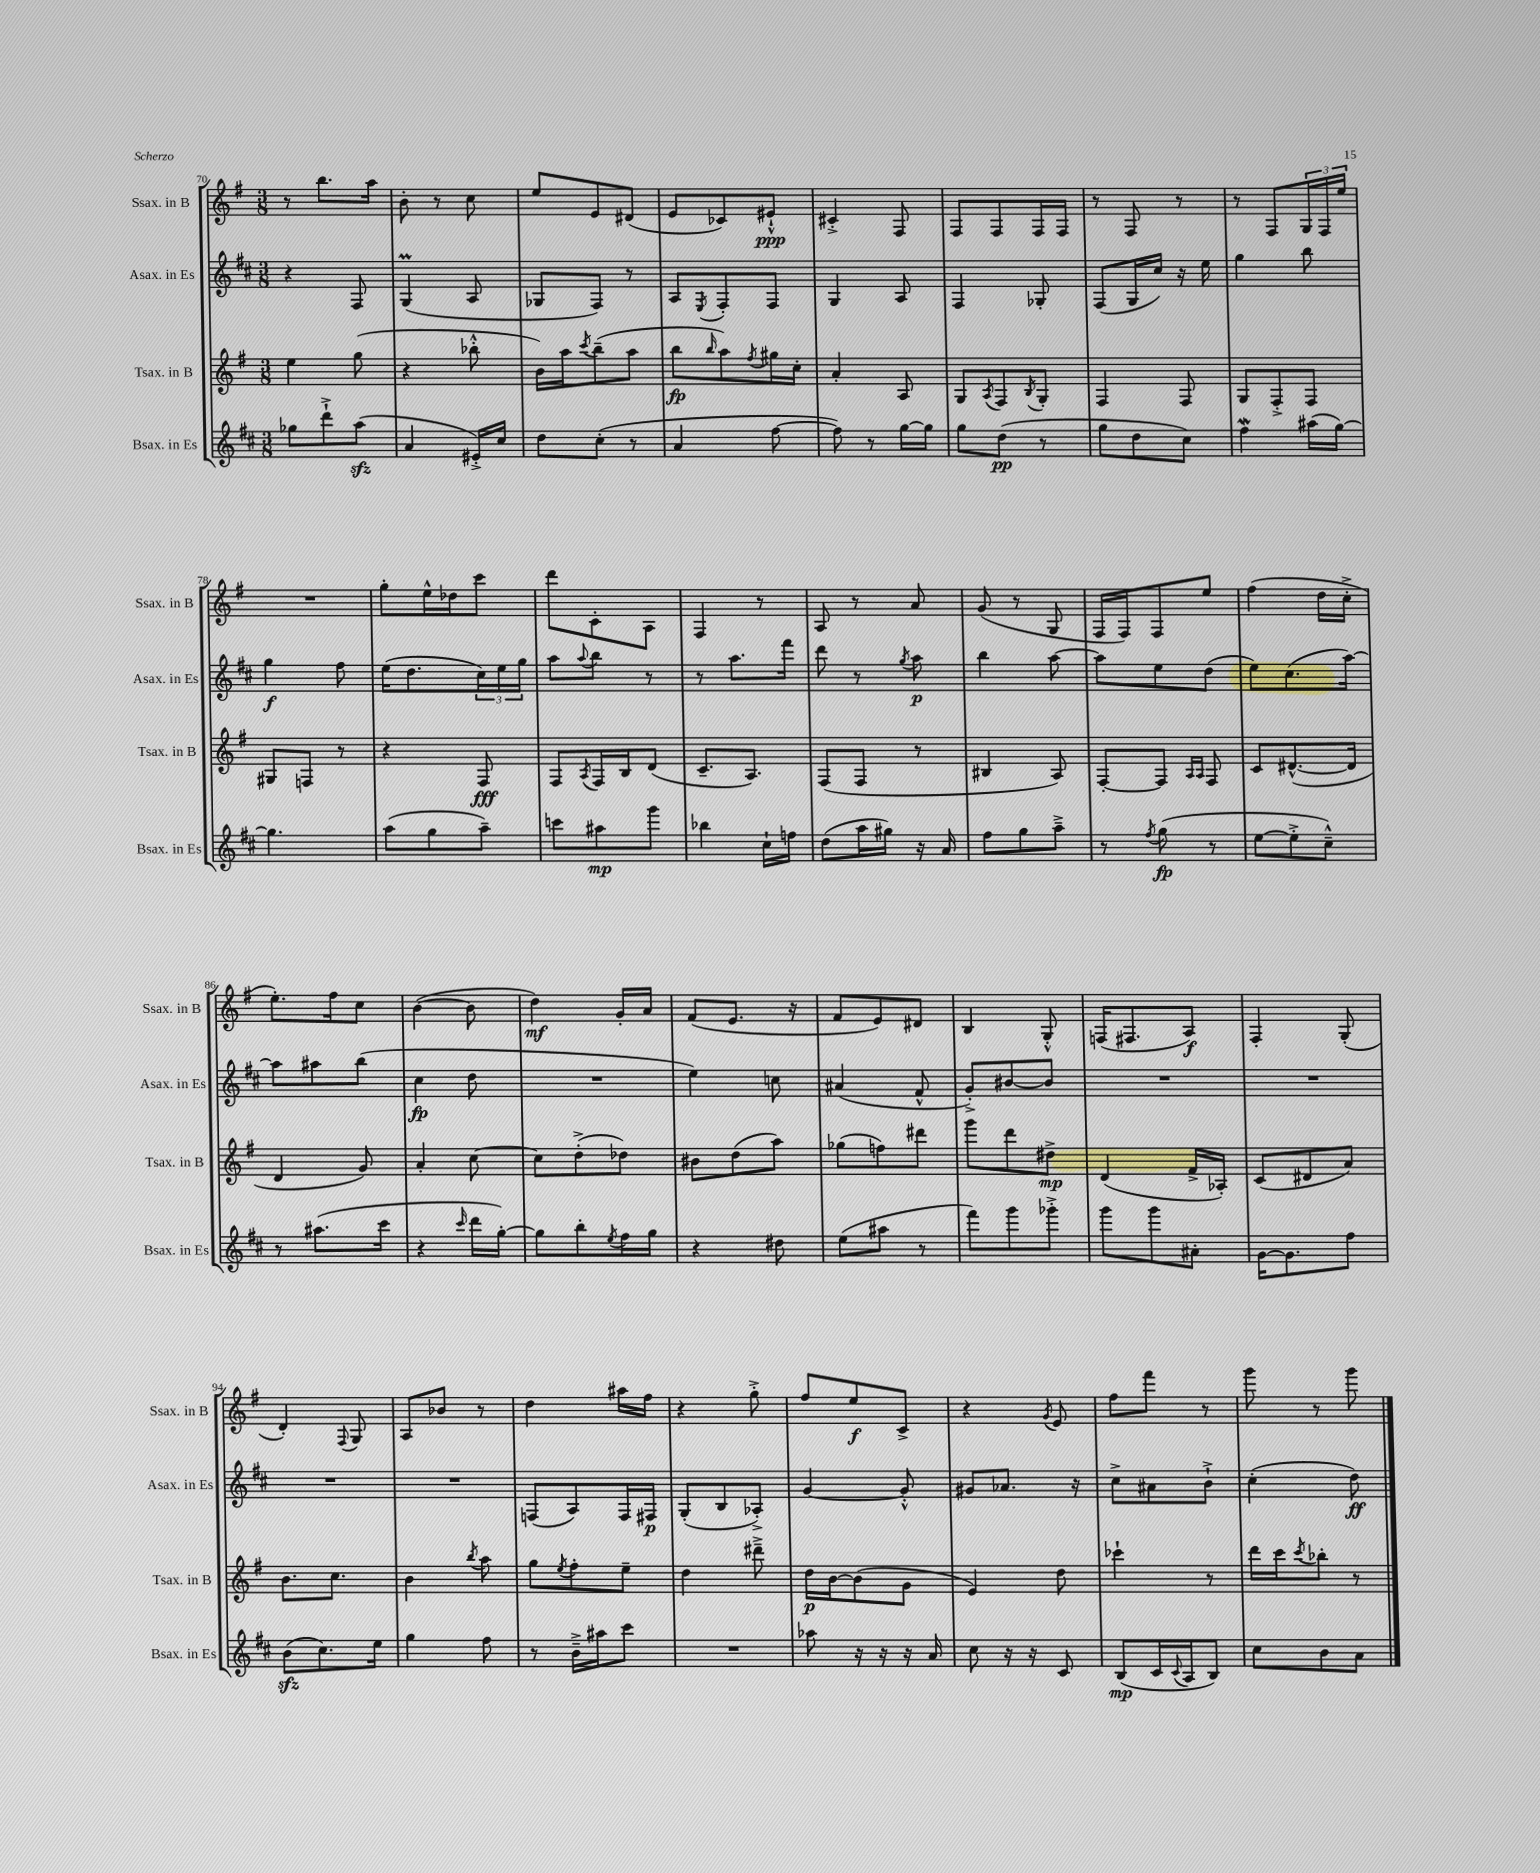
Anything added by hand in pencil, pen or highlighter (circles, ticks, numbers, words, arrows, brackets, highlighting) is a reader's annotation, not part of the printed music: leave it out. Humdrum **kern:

**kern	**dynam	**kern	**dynam	**kern	**dynam	**kern	**dynam
*part4	*part4	*part3	*part3	*part2	*part2	*part1	*part1
*staff4	*staff4	*staff3	*staff3	*staff2	*staff2	*staff1	*staff1
*I"Bsax. in Es	*	*I"Tsax. in B	*	*I"Asax. in Es	*	*I"Ssax. in B	*
*I'Bsax. in Es	*	*I'Tsax. in B	*	*I'Asax. in Es	*	*I'Ssax. in B	*
*clefG2	*	*clefG2	*	*clefG2	*	*clefG2	*
*k[f#c#]	*	*k[f#]	*	*k[f#c#]	*	*k[f#]	*
*M3/8	*	*M3/8	*	*M3/8	*	*M3/8	*
=70	=70	=70	=70	=70	=70	=70	=70
8gg-X\L	.	4ee\	.	4r	.	8r	.
8ddd`^\	.	.	.	.	.	8.bb\L	.
(8aazz\J	.	(8gg\	.	8F#/	.	.	.
.	.	.	.	.	.	16aa\Jk	.
=71	=71	=71	=71	=71	=71	=71	=71
4a/	.	4r	.	(4GM/	.	8b'\	.
.	.	.	.	.	.	8r	.
16e#X'^/LL)	.	8bb-X'^^\	.	8A/	.	8cc\	.
16cc#/JJ	.	.	.	.	.	.	.
=72	=72	=72	=72	=72	=72	=72	=72
8dd\L	.	16b\LL)	.	8G-X/L	.	8ee/L	.
.	.	16aa\J	.	.	.	.	.
.	.	8qccc/	.	.	.	.	.
(8cc#'\J	.	(8bb~\	.	8F#/J)	.	8e/	.
8r	.	8aa\J	.	8r	.	(8d#X/J	.
=73	=73	=73	=73	=73	=73	=73	=73
4a/	.	8bb\L	fp	8A/L	.	8e/L	.
.	.	16qqbb/	.	8qE/	.	.	.
.	.	8aa\)	.	8F#'/	.	8c-X/)	.
.	.	8qff#/	.	.	.	.	.
[8ff#\	.	16gg#X\L	.	8F#/J	.	8e#X`^^/J	ppp
.	.	16cc'\JJ	.	.	.	.	.
=74	=74	=74	=74	=74	=74	=74	=74
8ff#\])	.	4a'/	.	4G/	.	4c#X'^/	.
8r	.	.	.	.	.	.	.
[16gg\LL	.	8A/	.	8A/	.	8F#/	.
16gg\JJ]	.	.	.	.	.	.	.
=75	=75	=75	=75	=75	=75	=75	=75
8gg\L	.	8G/L	.	4F#/	.	8F#/L	.
.	.	8qA/	.	.	.	.	.
(8dd\J	pp	8F#/	.	.	.	8F#/	.
.	.	8qB/	.	.	.	.	.
8r	.	8G'/J	.	8G-X'/	.	16F#/L	.
.	.	.	.	.	.	16F#/JJ	.
=76	=76	=76	=76	=76	=76	=76	=76
8gg\L	.	4F#/	.	(8F#/L	.	8r	.
8dd\	.	.	.	16G/L	.	8F#/	.
.	.	.	.	16cc#/JJ)	.	.	.
8cc#\J)	.	8F#/	.	16r	.	8r	.
.	.	.	.	16ee\	.	.	.
=77	=77	=77	=77	=77	=77	=77	=77
4ff#W\	.	8G/L	.	4gg\	.	8r	.
.	.	8F#'^/	.	.	.	8F#/L	.
(16aa#X\LL	.	8F#/J	.	8bb\	.	24G/L	.
.	.	.	.	.	.	24F#/	.
[16gg\JJ)	.	.	.	.	.	.	.
.	.	.	.	.	.	24ee/JJ	.
!!LO:LB:g=z
=78	=78	=78	=78	=78	=78	=78	=78
4.gg\]	.	8G#X/L	.	4gg\	f	4.r	.
.	.	8Fn/J	.	.	.	.	.
.	.	8r	.	8ff#\	.	.	.
=79	=79	=79	=79	=79	=79	=79	=79
(8aa\L	.	4r	.	(16ee\KL	.	8gg'\L	.
.	.	.	.	8.dd\	.	.	.
8gg\	.	.	.	.	.	16ee^^\L	.
.	.	.	.	.	.	16dd-X\J	.
8aa~\J)	.	8F#/	fff	24cc#\L)	.	8ccc\J	.
.	.	.	.	24ee\	.	.	.
.	.	.	.	24gg\JJ	.	.	.
=80	=80	=80	=80	=80	=80	=80	=80
8cccn\L	.	8F#/L	.	8aa\L	.	8ddd\L	.
.	.	8qA/	.	8qqaa/	.	.	.
8aa#X\	mp	16F#/L	.	8bb\J	.	8c'\	.
.	.	16B/J	.	.	.	.	.
8ggg\J	.	(8d/J	.	8r	.	8A\J	.
=81	=81	=81	=81	=81	=81	=81	=81
4bb-X\	.	8.c~/L	.	8r	.	4F#/	.
.	.	.	.	8.aa\L	.	.	.
.	.	8.A/J)	.	.	.	.	.
16cc#`\LL	.	.	.	.	.	8r	.
16ffn\JJ	.	.	.	16fff#\Jk	.	.	.
=82	=82	=82	=82	=82	=82	=82	=82
(8dd\L	.	(8F#/L	.	8ddd\	.	8A/	.
16aa\L	.	8F#/J	.	8r	.	8r	.
16gg#X\JJ)	.	.	.	.	.	.	.
.	.	.	.	8qgg/	.	.	.
16r	.	8r	.	8aa\	p	8a/	.
16a/	.	.	.	.	.	.	.
=83	=83	=83	=83	=83	=83	=83	=83
8ff#\L	.	4B#X/	.	4bb\	.	(8g/	.
8gg\	.	.	.	.	.	8r	.
8aa~^\J	.	8A/)	.	[8aa\	.	8G/	.
=84	=84	=84	=84	=84	=84	=84	=84
8r	.	[8F#'/L	.	8aa\L]	.	16F#/LL	.
.	.	.	.	.	.	16F#/J)	.
8qff#/	.	.	.	.	.	.	.
(8gg\	fp	8F#/J]	.	8ee\	.	8F#/	.
.	.	16qqA/LL	.	.	.	.	.
.	.	16qqA/JJ	.	.	.	.	.
8r	.	8F#/	.	(8dd\J	.	8ee/J	.
=85	=85	=85	=85	=85	=85	=85	=85
[8ee\L	.	8c/L	.	8ee\L)	.	(4ff#\	.
8ee'^\]	.	([8.d#X^^/	.	(8.cc#\	.	.	.
8cc#~^^\J)	.	.	.	.	.	16dd\LL	.
.	.	16d#/Jk]	.	[16aa\Jk)	.	16cc'^\JJ	.
!!LO:LB:g=z
=86	=86	=86	=86	=86	=86	=86	=86
8r	.	4d/	.	8aa\L]	.	8.ee'\L)	.
(8.aa#X\L	.	.	.	8aa#X\	.	.	.
.	.	.	.	.	.	16ff#\k	.
.	.	8g/)	.	(8bb\J	.	8cc\J	.
16ccc#\Jk	.	.	.	.	.	.	.
=87	=87	=87	=87	=87	=87	=87	=87
4r	.	4a'/	.	4cc#\	fp	([4b\	.
16qqccc#/	.	.	.	.	.	.	.
16ddd\LL	.	[8cc\	.	8dd\	.	8b\]	.
[16gg'\JJ)	.	.	.	.	.	.	.
=88	=88	=88	=88	=88	=88	=88	=88
8gg\L]	.	8cc\L]	.	4.r	.	4dd\)	mf
8bb'\	.	(8dd'^\	.	.	.	.	.
8qee/	.	.	.	.	.	.	.
16ff#\L	.	8dd-X\J)	.	.	.	16g'/LL	.
16gg\JJ	.	.	.	.	.	16a/JJ	.
=89	=89	=89	=89	=89	=89	=89	=89
4r	.	8b#X\L	.	4ee\)	.	(8f#/L	.
.	.	(8dd\	.	.	.	8.e/J	.
8dd#X\	.	8aa\J)	.	8ccn\	.	.	.
.	.	.	.	.	.	16r	.
=90	=90	=90	=90	=90	=90	=90	=90
(8ee\L	.	(8gg-X\L	.	(4a#X/	.	8f#/L	.
8aa#X\J	.	8ffn\)	.	.	.	8e/)	.
8r	.	8ddd#X\J	.	8f#^^/	.	8d#X/J	.
=91	=91	=91	=91	=91	=91	=91	=91
8fff#\L)	.	8ggg\L	.	8g'^/L)	.	4B/	.
8ggg\	.	8ddd\	.	[8b#X/	.	.	.
8ggg-X'^\J	.	8dd#X^\J	mp	8b#/J]	.	8G'^^/	.
=92	=92	=92	=92	=92	=92	=92	=92
8ggg\L	.	(4d/	.	4.r	.	(16Fn/KL	.
.	.	.	.	.	.	8.F#X/	.
8ggg\	.	.	.	.	.	.	.
8a#X'\J	.	16f#^/LL	.	.	.	8A/J)	f
.	.	16A-X'/JJ)	.	.	.	.	.
=93	=93	=93	=93	=93	=93	=93	=93
[16g\KL	.	(8c/L	.	4.r	.	4F#'/	.
8.g\]	.	.	.	.	.	.	.
.	.	8d#X/	.	.	.	.	.
8ff#\J	.	8a/J)	.	.	.	(8G'/	.
!!LO:LB:g=z
=94	=94	=94	=94	=94	=94	=94	=94
(8bzz\L	.	8.b\L	.	4.r	.	4d'/)	.
8.cc#\)	.	.	.	.	.	.	.
.	.	8.cc\J	.	.	.	.	.
.	.	.	.	.	.	8qqF#/	.
.	.	.	.	.	.	8G/	.
16ee\Jk	.	.	.	.	.	.	.
=95	=95	=95	=95	=95	=95	=95	=95
4gg\	.	4b\	.	4.r	.	8A/L	.
.	.	.	.	.	.	8b-X/J	.
.	.	8qbb/	.	.	.	.	.
8ff#\	.	8aa\	.	.	.	8r	.
=96	=96	=96	=96	=96	=96	=96	=96
8r	.	8gg\L	.	(8Fn/L	.	4dd\	.
.	.	8qee/	.	.	.	.	.
16b~^\LL	.	8ff#'\	.	8A/)	.	.	.
16aa#X\J	.	.	.	.	.	.	.
8ccc#\J	.	8ee~\J	.	16F/L	.	16aa#X\LL	.
.	.	.	.	16F#X/JJ	p	16ff#\JJ	.
=97	=97	=97	=97	=97	=97	=97	=97
4.r	.	4dd\	.	(8G'/L	.	4r	.
.	.	.	.	8B/	.	.	.
.	.	8ddd#X~^\	.	8A-X'^/J)	.	8gg'^\	.
=98	=98	=98	=98	=98	=98	=98	=98
8aa-X\	.	16dd\LL	p	[4g/	.	8ff#/L	.
.	.	[16b\J	.	.	.	.	.
16r	.	(8b\]	.	.	.	8ee/	f
16r	.	.	.	.	.	.	.
16r	.	8g\J	.	8g'^^/]	.	8c^/J	.
16a/	.	.	.	.	.	.	.
=99	=99	=99	=99	=99	=99	=99	=99
8cc#\	.	4e/)	.	8g#X/L	.	4r	.
16r	.	.	.	8.a-X/J	.	.	.
16r	.	.	.	.	.	.	.
.	.	.	.	.	.	8qg/	.
8c#/	.	8dd\	.	.	.	8e/	.
.	.	.	.	16r	.	.	.
=100	=100	=100	=100	=100	=100	=100	=100
(8B/L	mp	4ccc-X`\	.	8cc#^\L	.	8ff#\L	.
16c#/L	.	.	.	8a#X\	.	8fff#\J	.
8qqc#/	.	.	.	.	.	.	.
16A/J	.	.	.	.	.	.	.
8B/J)	.	8r	.	8b`^\J	.	8r	.
=101	=101	=101	=101	=101	=101	=101	=101
8cc#\L	.	16ddd\LL	.	(4cc#'\	.	8ggg\	.
.	.	16ccc\J	.	.	.	.	.
.	.	8qccc/	.	.	.	.	.
8b\	.	8bb-X'\J	.	.	.	8r	.
8a\J	.	8r	.	8dd\)	ff	8ggg\	.
==	==	==	==	==	==	==	==
*-	*-	*-	*-	*-	*-	*-	*-
